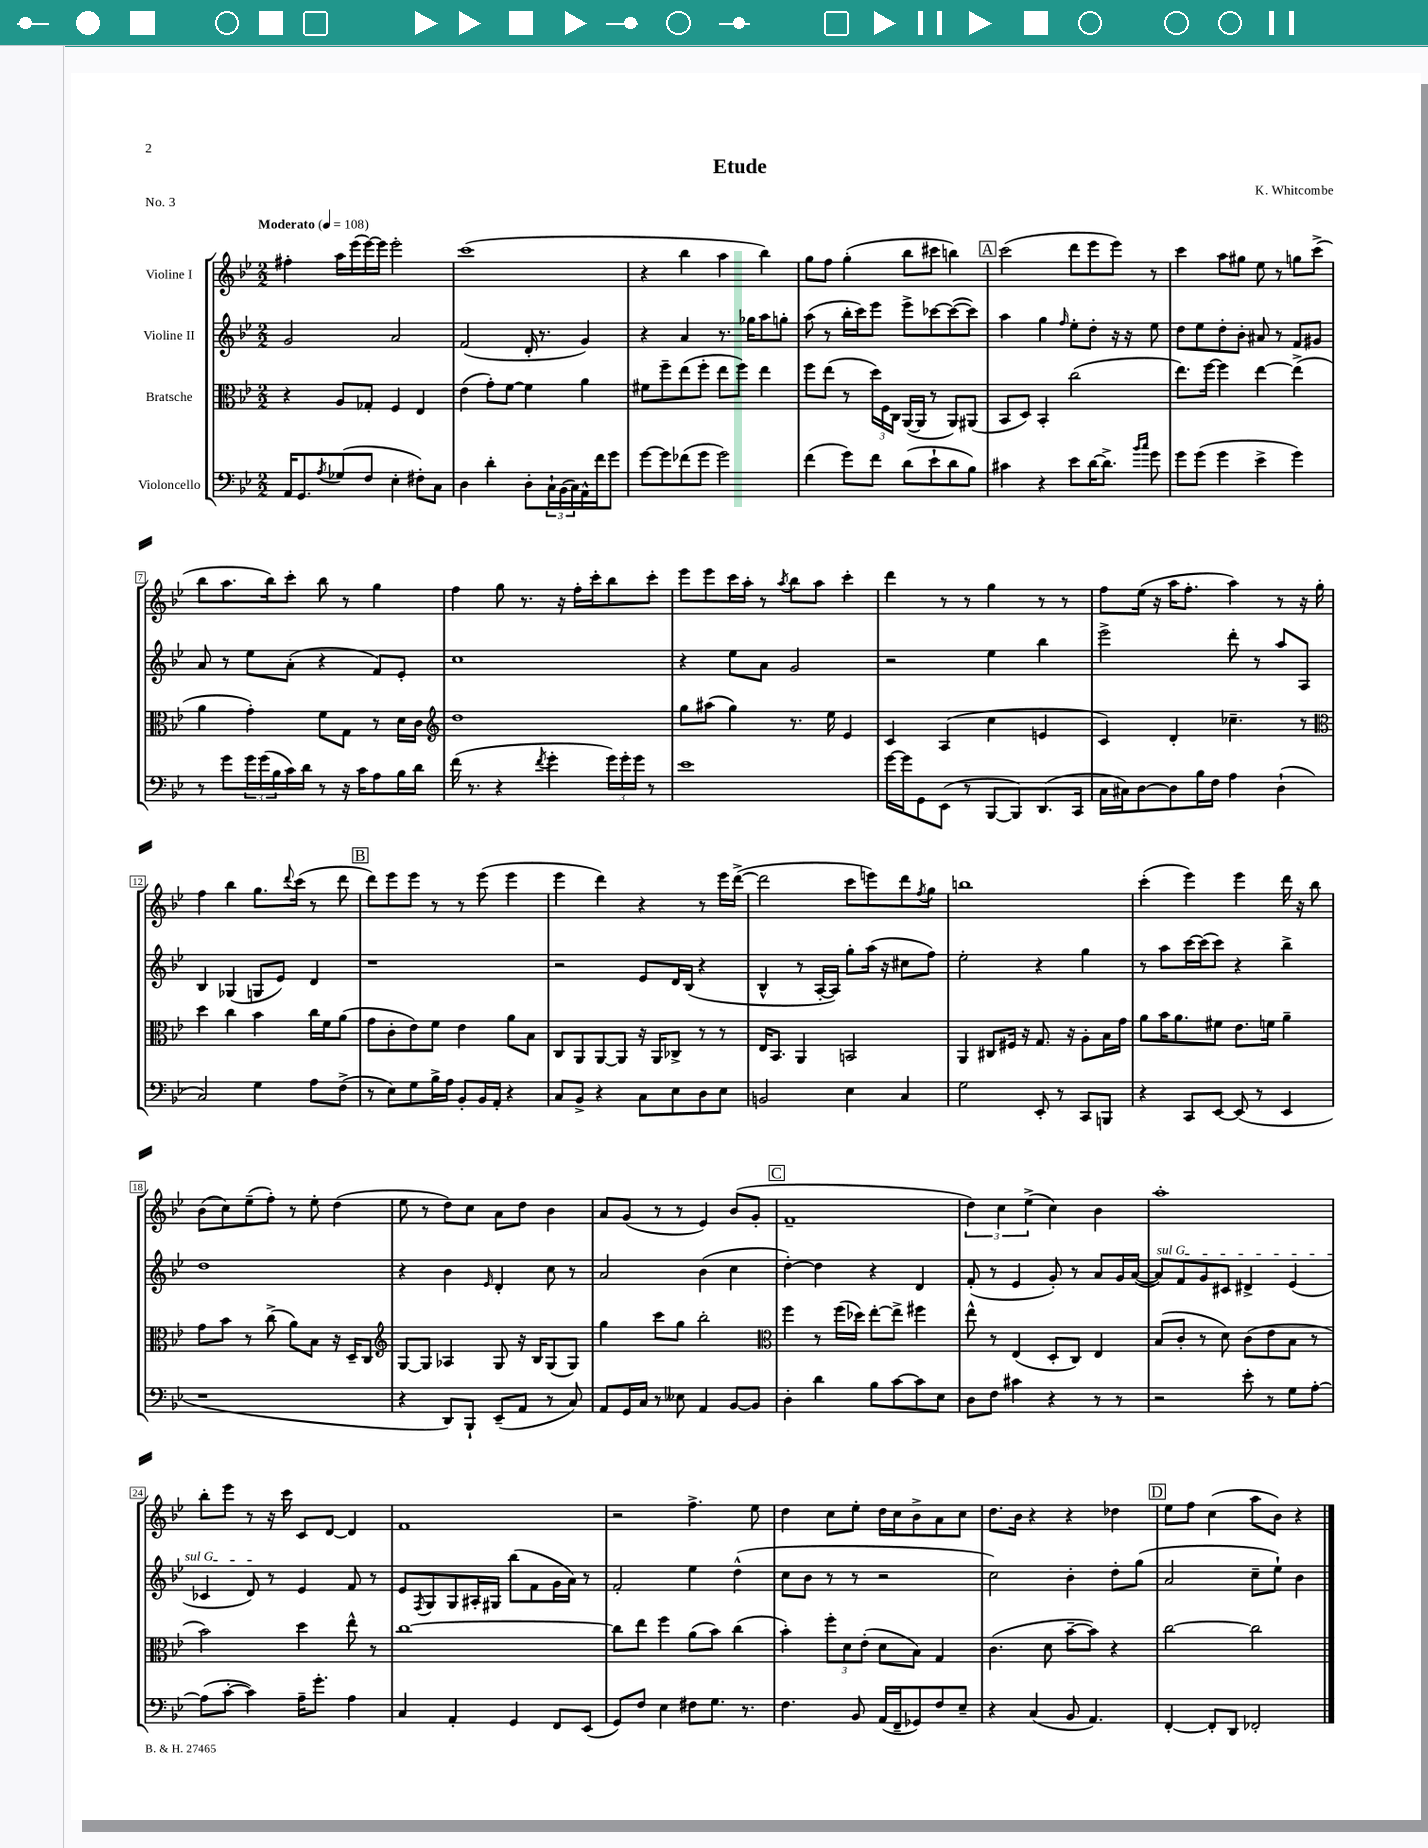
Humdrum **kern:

**kern	**kern	**kern	**kern
*staff4	*staff3	*staff2	*staff1
*clefF4	*clefC3	*clefG2	*clefG2
*k[b-e-]	*k[b-e-]	*k[b-e-]	*k[b-e-]
*M2/2	*M2/2	*M2/2	*M2/2
*MM108	*MM108	*MM108	*MM108
16AA/LK	4r	2g/	4ff#'\
8.GG/	.	.	.
8qA/	.	.	.
(8G-/	8A/L	.	16aa\LL
.	.	.	(16eee-\
8F/J	8G-'/J	.	[16eee-\)
.	.	.	16eee-\]JJ
4E-'\	4F/	2a/	2eee-'\
8F#'\L)	4E-/	.	.
8C\J	.	.	.
=	=	=	=
4D\	(4e-\	(2f/	(1ccc
4d'\	8g'\L)	.	.
.	[8f\J	.	.
8D'\L	4f\]	16d'/	.
.	.	8.r	.
24C`\L	.	.	.
(24BB-\	.	.	.
24C\)	.	.	.
16AA^^\	4a\	4g/)	.
16f\J	.	.	.
8g\J	.	.	.
=	=	=	=
[8g\L	8f#\L	4r	4r
8g\]	8ff~\	.	.
(8f-\	(8ee-\	4a/	4bb-\
8g\J	8ff'\J	.	.
2g\)	8ee-\L	8.r	4aa\
.	8ff\J)	.	.
.	.	16gg-\LK	.
.	4ee-\	8aa\	4bb-\)
.	.	8gg'\J	.
=	=	=	=
(4f\	8ff\L	(8aa\	8gg\L
.	(8ee-\J	8r	8ff\J
8g\L)	8r	16bb-'\LL	(4gg'\
.	.	16ccc\J)	.
8f\J	24dd\LL)	8eee-\J	.
.	24F\	.	.
.	24C\JJ	.	.
(8d\L	([16AA/LL	8eee-^\L	8bb-\L
.	16AA/]JJ	.	.
8e-`\	8r	[8ccc-\	8ccc#\J
8d\	8AA/L)	(8ccc-\_	4bb\)
8B-\J)	(8AA#/J	8ccc-\]J)	.
=	=	=	=
4c#\	8BB-/L	4aa\	(2ccc\
.	8D/J)	.	.
4r	4BB-'/	4gg\	.
.	.	16qqff/	.
8e-\L	(2cc\	8ee-'\L	8ddd\L
[16d\K	.	8dd'\J	8eee-\
8.d^\]J	.	.	.
.	.	16r	8eee-\J)
.	.	16r	.
16qqb-/LL	.	.	.
16qqcc/JJ	.	.	.
8g\	.	8ee-\	8r
=	=	=	=
8g\L	8.ee-\L)	8dd\L	4ccc\
(8g\J	.	8ee-\	.
.	[16ff\Jk	.	.
4g\	4ff\]	8dd'\	8aa\L
.	.	8b-'\J	8gg#\J
4e-^\	[4ee-\	8a#/	8ee-\
.	.	8r	8r
4g\)	(4ee-^\]	8f/L	8gg\L
.	.	8g#/J	(8ccc^\J
=	=	=	=
8r	4a\	8a/	8bb-\L
8g\L	.	8r	8.aa\
24g\L	4g'\)	8ee-\L	.
(24g\	.	.	.
.	.	.	16bb-\k)
24B-\	.	.	.
16c\)	.	(8a'\J	8ccc'\J
16d\JJ	.	.	.
8r	8f\L	4r	8bb-\
16r	8G\J	.	8r
16c\LK	.	.	.
8A\	8r	8f/L)	4gg\
16B-\L	16d\LL	8e-'/J	.
16d\JJ	16c\JJ	.	.
=	=	=	=
*	*clefG2	*	*
(16f\	1dd	1cc	4ff\
8.r	.	.	.
4r	.	.	8gg\
.	.	.	8.r
8qf/	.	.	.
4g'\	.	.	.
.	.	.	16r
.	.	.	16ff'\LL
.	.	.	16ccc'\J
24g\LL)	.	.	8bb-\
24g'\	.	.	.
24g\JJ	.	.	.
8r	.	.	8ccc'\J
=	=	=	=
1e-	8gg\L	4r	8eee-\L
.	(8aa#\J	.	8eee-\
.	4gg\)	8ee-\L	16ccc\L
.	.	.	16aa'\JJ
.	.	8a\J	8r
.	.	.	8qaa/
.	8.r	2g/	8bb-\L
.	.	.	8aa\J
.	16ee-\	.	.
.	4e-/	.	4ccc'\
=	=	=	=
[16g\LL	4c/	2r	4ddd\
16g\]J	.	.	.
8GG\	.	.	.
(8EE-\J	(4A/	.	8r
8r	.	.	8r
[8BBB-/L	4cc\	4ee-\	4gg\
8BBB-/])	.	.	.
(8.DD/	4e/	4bb-\	8r
.	.	.	8r
16CC/Jk	.	.	.
=	=	=	=
16C\LL	4c/)	2eee-^\	8ff\L
16C#\J)	.	.	.
[8D\	.	.	(16ee-\Jk
.	.	.	16r
8D\]	4d'/	.	16aa\LK
.	.	.	8.ff'\J
16B-\L	.	.	.
16F\JJ	.	.	.
4A\	4.cc-~\	8ddd'\	4aa\)
.	.	8r	.
(4D`\	.	8aa/L	8r
.	8r	8A/J	16r
.	.	.	16gg'\
=	=	=	=
*	*clefC3	*	*
2C/)	4dd\	4B-/	4ff\
.	4cc\	(4G-/	4bb-\
4G\	4b-\	8G/L	8.gg\L
.	.	8e-/J)	.
.	.	.	8qqddd/
.	.	.	(16ccc\Jk
8A\L	16cc\LL	4d/	8r
.	16f\J	.	.
(8F^\J	(8a\J	.	8ddd\
=	=	=	=
8r	8g\L	1r	8ddd\L)
8E-\L)	8c'\	.	8eee-\
8G\	8e-\)	.	8eee-\J
16B-^\L	8f\J	.	8r
16A\JJ	.	.	.
8BB-'/L	4e-\	.	8r
16BB-/L	.	.	(8eee-\
16AA'/JJ	.	.	.
4r	8a\L	.	4eee-\
.	8B-\J	.	.
=	=	=	=
8C/L	8C/L	2r	4eee-\
8BB-^/J	8AA/	.	.
4r	[8AA/	.	4ddd\)
.	8AA/]J	.	.
8C\L	16r	8e-/L	4r
.	16AA/LK	.	.
8E-\	8C-^/J	16d/L	.
.	.	(16B-/JJ	.
8D\	8r	4r	8r
8E-\J	8r	.	16eee-\LL
.	.	.	([16ddd^\JJ
=	=	=	=
2BB/	16E-/LK	4B-^^/	2ddd\]
.	8.BB-/J	.	.
.	4AA/	8r	.
.	.	[16A'/LL	.
.	.	16A/]JJ)	.
4E-\	2BB/	8gg'\L	8ccc\L
.	.	(16aa\Jk	8eee\)
.	.	16r	.
4C/	.	8cc#\L	8ddd\
.	.	.	8qff/
.	.	8ff\J)	8gg\J
=	=	=	=
2G\	4AA/	2ee-'\	1bb
.	8C#/L	.	.
.	16F#/Jk	.	.
.	16r	.	.
8EE-'/	8.G/	4r	.
8r	.	.	.
.	16r	.	.
8CC/L	8A'\L	4gg\	.
8BBB/J	16B-\L	.	.
.	16g\JJ	.	.
=	=	=	=
4r	8a\L	8r	(4ccc'\
.	16b-\K	8aa\L	.
.	8.a\	.	.
8CC/L	.	[16ccc\L	4eee-\)
.	.	(16ccc\]J	.
[8EE-/J	8f#\J	8ccc\J)	.
(8EE-/]	8.e-\L	4r	4eee-\
8r	.	.	.
.	16f\Jk	.	.
4EE-/	4a~\	4bb-^\	16ddd\
.	.	.	16r
.	.	.	8bb-\
=	=	=	=
1r	8g\L	1dd	(8b-\L
.	8b-\J	.	8cc\)
.	8r	.	(8ee-~\
.	(8cc^\	.	8ff'\J)
.	8a\L)	.	8r
.	8B-\J	.	8ee-'\
.	16r	.	(4dd\
.	16D~/LK	.	.
.	8C/J	.	.
=	=	=	=
*	*clefG2	*	*
4r	[8G/L	4r	8ee-\
.	8G/]J	.	8r
8DD/L)	4A-/	4b-\	8dd\L)
8BBB-`/J	.	.	8cc\J
.	.	16qqe-/	.
(8EE-~/L	8G/	4d'/	8a\L
8AA/J	16r	.	8dd\J
.	16B-/LK	.	.
8r	(8G/	8cc\	4b-\
8C/)	8G/J)	8r	.
=	=	=	=
8AA/L	4gg\	2a/	8a/L
16GG/L	.	.	(8g/J
16C/JJ	.	.	.
8r	8ccc\L	.	8r
8E--\	8gg\J	.	8r
4AA/	2bb-'\	(4b-\	4e-/)
[8BB-/L	.	4cc\	(8b-/L
8BB-/]J	.	.	8g'/J
=	=	=	=
*	*clefC3	*	*
4D'\	4ff\	[4dd'\)	1f~
4d\	8r	4dd\]	.
.	(16ff\LL	.	.
.	16dd-\JJ)	.	.
8B-\L	[8ee-'\L	4r	.
[8c\	8ee-^\]J	.	.
8c\]	4ff#\	4d/	.
8E-\J	.	.	.
=	=	=	=
8D\L	8ee-^^\	(8f'/	6dd\)
8F\J	8r	8r	.
.	.	.	6cc\
4c#\	(4E-/	4e-/	.
.	.	.	(6ee-^\
4r	8D'/L	8g'/)	4cc\)
.	8C/J)	8r	.
8r	4E-/	8a/L	4b-\
8r	.	16g/L	.
.	.	([16a/JJ	.
=	=	=	=
2r	(8B-/L	8a/]L)	1aa'
.	8c'/J	8f/	.
.	8r	8g/	.
.	8d\)	8c#/J	.
8e-'\	(8c\L	4d#^/	.
8r	8e-\	.	.
8G\L	8B-\J	(4e-/	.
[8A'\J	8r	.	.
=	=	=	=
(8A\]L	2b-\)	4c-/	8bb-'\L
[8c'\J	.	.	8eee-\J
4c\])	.	8d/)	8r
.	.	8r	16r
.	.	.	16ccc\
16A~\LK	4dd\	4e-/	8c/L
8.g'\J	.	.	.
.	.	.	[8d/J
4A\	8ee-^^\	8f/	4d/]
.	8r	8r	.
=	=	=	=
4C/	[1cc	8e-/L	1f
.	.	8qF/	.
.	.	8G/	.
4AA'/	.	8G/	.
.	.	16A#'/L	.
.	.	16G#/JJ	.
4GG/	.	(8bb-\L	.
.	.	8f\	.
8FF/L	.	16g\L	.
.	.	16a\JJ)	.
(8EE-/J	.	8r	.
=	=	=	=
8GG/L)	8cc\]L	2f'/	2r
8F/J	8ee-\J	.	.
4E-\	4ff\	.	.
8F#\L	(8a\L	4ee-\	4.ff^\
8.G\J	8b-\J)	.	.
.	(4cc\	(4dd^^\	.
8.r	.	.	.
.	.	.	8ee-\
=	=	=	=
4.F\	4b-'\)	8cc\L	4dd\
.	.	8b-\J	.
.	12ff'\L	8r	8cc\L
.	12d\	.	.
8BB-/	.	8r	8ee-'\J
.	(12e-'\J	.	.
(16AA/LL	8d\L	2r	16dd\LL
16FF~/J	.	.	16cc\J
8GG-/)	8B-\J)	.	8b-^\
8F/	4G/	.	8a\
8E-~/J	.	.	8cc\J
=	=	=	=
4r	(4.c\	2cc\)	8.dd\L
.	.	.	16b-\Jk
(4C/	.	.	4r
.	8d\	.	.
8BB-/	[8b-~\L	4b-'\	4r
4.AA/)	8b-\]J)	.	.
.	4r	8dd'\L	4dd-\
.	.	(8gg\J	.
=	=	=	=
[4FF'/	[2cc\	2a/	8ee-\L
.	.	.	8ff\J
8FF'/]L	.	.	(4cc\
8DD/J	.	.	.
2FF-'/	2cc\]	8cc~\L	8aa\L
.	.	8ee-`\J)	8b-\J)
.	.	4b-\	4r
==	==	==	==
*-	*-	*-	*-
